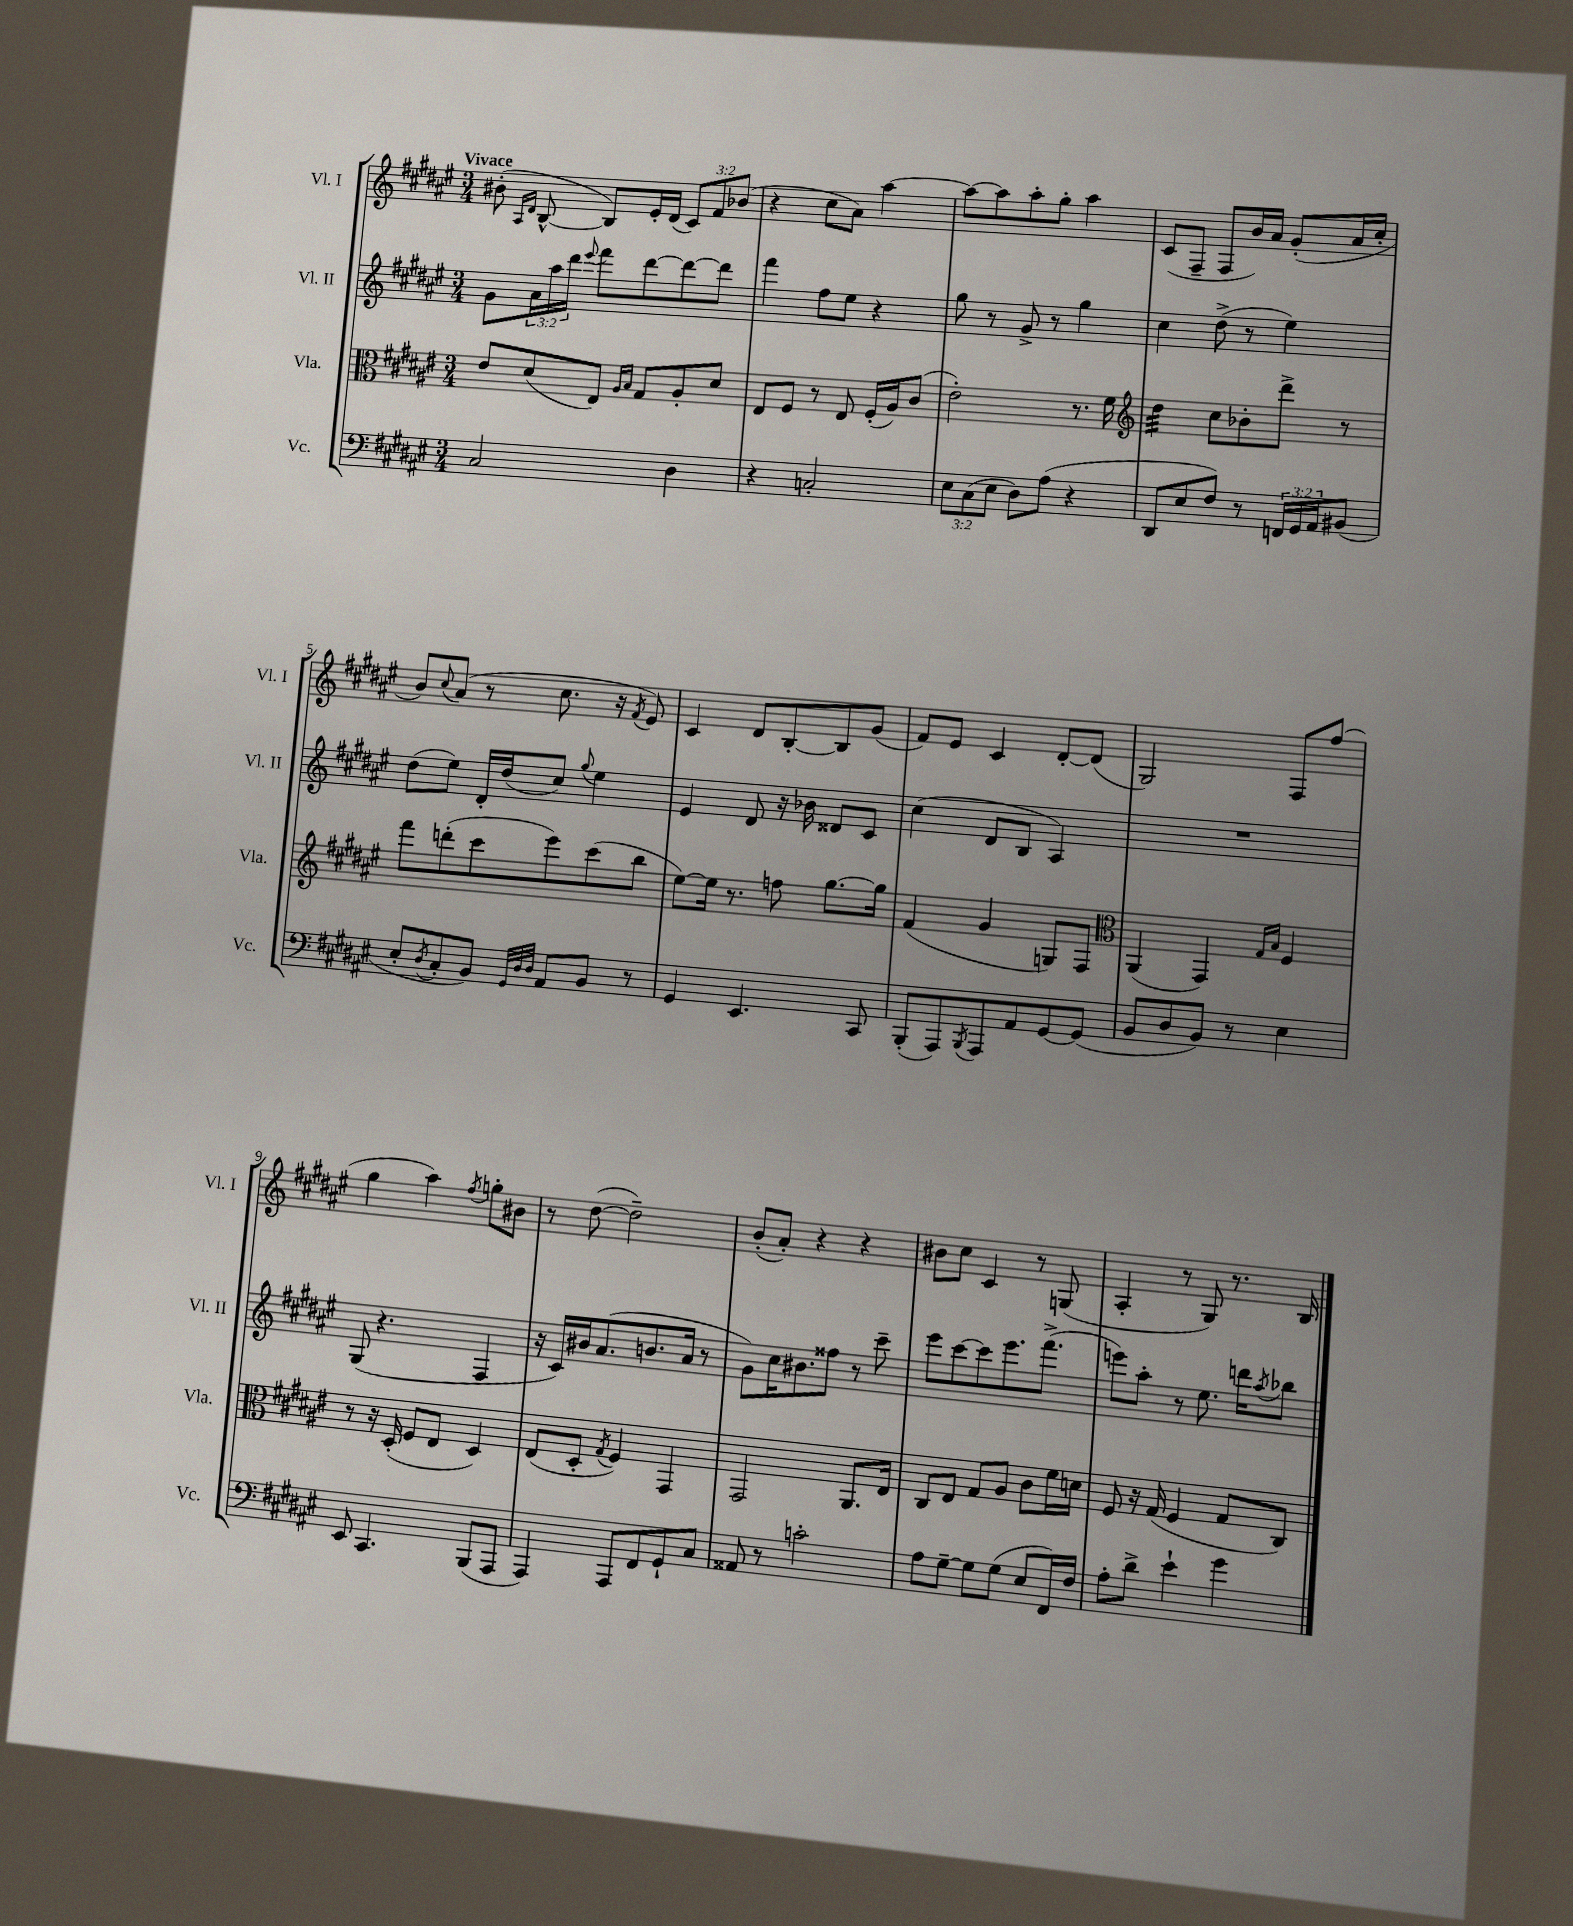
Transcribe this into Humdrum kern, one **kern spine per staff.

**kern	**kern	**kern	**kern
*staff4	*staff3	*staff2	*staff1
*clefF4	*clefC3	*clefG2	*clefG2
*k[f#c#g#d#a#e#]	*k[f#c#g#d#a#e#]	*k[f#c#g#d#a#e#]	*k[f#c#g#d#a#e#]
*M3/4	*M3/4	*M3/4	*M3/4
2C#/	8e#/L	8g#\L	(8b#'\
.	.	.	16qqA#/LL
.	.	.	16qqd#/JJ
.	(8d#/	24a#\L	[8B^^/
.	.	24aa#\	.
.	.	24ddd#\JJ	.
.	.	8qqeee#/	.
.	8E#/J)	8fff#\L	8B/]L)
.	16qqA#/LL	.	.
.	16qqB/JJ	.	.
.	8G#/L	[8ddd#\	16e#'/L
.	.	.	(16d#/JJ
4D#\	8A#'/	8ddd#\_	12c#/L)
.	.	.	12f#/
.	8d#/J	8ddd#\]J	.
.	.	.	(12b-/J
=	=	=	=
4r	8E#/L	4fff#\	4r
.	8F#/J	.	.
2C'/	8r	8ff#\L	8cc#\L
.	8E#/	8ee#\J	8a#\J)
.	(16F#'/LL	4r	[4aa#\
.	16A#/J)	.	.
.	(8c#/J	.	.
=	=	=	=
12E#\L	2e#'\)	8gg#\	8aa#\_L
(12C#\	.	.	.
.	.	8r	8aa#\]
12E#\J	.	.	.
8D#\L)	.	8g#^/	8aa#'\
(8A#\J	.	8r	8gg#'\J
4r	8.r	4gg#\	4aa#\
.	16f#\	.	.
=	=	=	=
*	*clefG2	*	*
8DD#/L	4dd#\	4cc#\	(8c#/L
8E#/	.	.	8F#~/J
8F#/J)	8cc#\L	(8dd#^\	8F#/L
8r	8b-'\	8r	16b/L)
.	.	.	16a#/JJ
24FF/LL	8ddd#^\J	4ee#\)	(8g#'/L
24GG#/	.	.	.
24AA#/J	.	.	.
(8BB#/J	8r	.	16a#/L
.	.	.	16cc#'/JJ
=	=	=	=
8E#'/L	8fff#\L	(8dd#\L	8b/L)
8qD#/	.	.	8qqcc#/
8C#'/	(8ddd'\	8ee#\J)	(8a#/J
8BB/J)	8ccc#\	16d#'/LL	8r
.	.	(16dd#/J	.
32qqGG#/LLL	.	.	.
32qqD#/	.	.	.
32qqD#/JJJ	.	.	.
8AA#/L	8eee#\)	8cc#/J)	8.cc#\
.	.	8qqgg#/	.
8BB/J	(8ccc#\	4ee#\	.
.	.	.	16r
.	.	.	8qf#/
8r	8bb\J	.	8e#/)
=	=	=	=
4GG#/	[8ee#\L)	4e#/	4c#/
.	16ee#\]Jk	.	.
.	8.r	.	.
4.EE#/	.	8d#/	8d#/L
.	8ff\	16r	[8B'/
.	.	16b-\	.
.	[8.gg#\L	8d##/L	8B/]
8CC#/	.	8c#/J	(8g#/J
.	16gg#\]Jk	.	.
=	=	=	=
(8BBB'/L	(4f#/	(4cc#\	8f#/L)
8AAA#/)	.	.	8e#/J
8qBBB/	.	.	.
8AAA#/	4g#/	8d#/L	4c#/
8AA#/	.	8B/J	.
[8GG#/	8G/L)	4A#/)	[8d#'/L
(8GG#/]J	8F#/J	.	(8d#/]J
=	=	=	=
*	*clefC3	*	*
8BB/L	(4AA#/	2.r	2G#/)
8D#/	.	.	.
8BB/J)	4GG#/)	.	.
8r	.	.	.
.	16qqG#/LL	.	.
.	16qqB/JJ	.	.
4E#\	4F#/	.	8F#/L
.	.	.	(8ff#/J
=	=	=	=
8EE#/	8r	(8G#/	4gg#\
4.CC#/	16r	4.r	.
.	(16D#'/	.	.
.	8F#/L	.	4aa#\)
.	8E#/J	.	.
.	.	.	8qff#/
(8BBB/L	4D#/)	4F#/	8gg'\L
8AAA#/J	.	.	8b#\J
=	=	=	=
4AAA#/)	(8E#/L	16r	8r
.	.	16c#/LL)	.
.	8D#'/J	16b#/J	([8dd#\
.	.	(8.a#/	.
.	8qG#/	.	.
8AAA#/L	4F#/)	.	2dd#~\])
8FF#/	.	8.b/	.
8GG#`/	4GG#/	.	.
.	.	16a#/Jk	.
8C#/J	.	8r	.
=	=	=	=
8AA##/	2GG#/	8g#\L)	(8b'/L
8r	.	16cc#\K	8a#'/J)
.	.	8.b#\	.
2c'\	.	.	4r
.	.	8ff##\J	.
.	8.AA#/L	8r	4r
.	.	8ccc#~\	.
.	16E#/Jk	.	.
=	=	=	=
8A#\L	8C#/L	8eee#\L	8b#\L
[8G#~\J	8E#/J	[8ccc#\	8cc#\J
8G#\]L	8G#/L	8ccc#\]	4c#/
(8G#\J	8A#/J	8.eee#\	.
8E#/L	8c#\L	.	8r
.	.	(8.fff#^\J	.
16FF#/L)	16f#\L	.	(8G/
16F#/JJ	16d\JJ	.	.
=	=	=	=
8A#'\L	8F#/	8eee\L)	4A#'/
8d#^\J	16r	8aa#'\J	.
.	(16G#/	.	.
4e#`\	4F#/	8r	8r
.	.	8.ee#\	8G#/)
4g#\	8G#/L	.	8.r
.	.	16ddd\LK	.
.	.	8qaa#/	.
.	8C#/J)	8bb-\J	.
.	.	.	16B/
==	==	==	==
*-	*-	*-	*-
